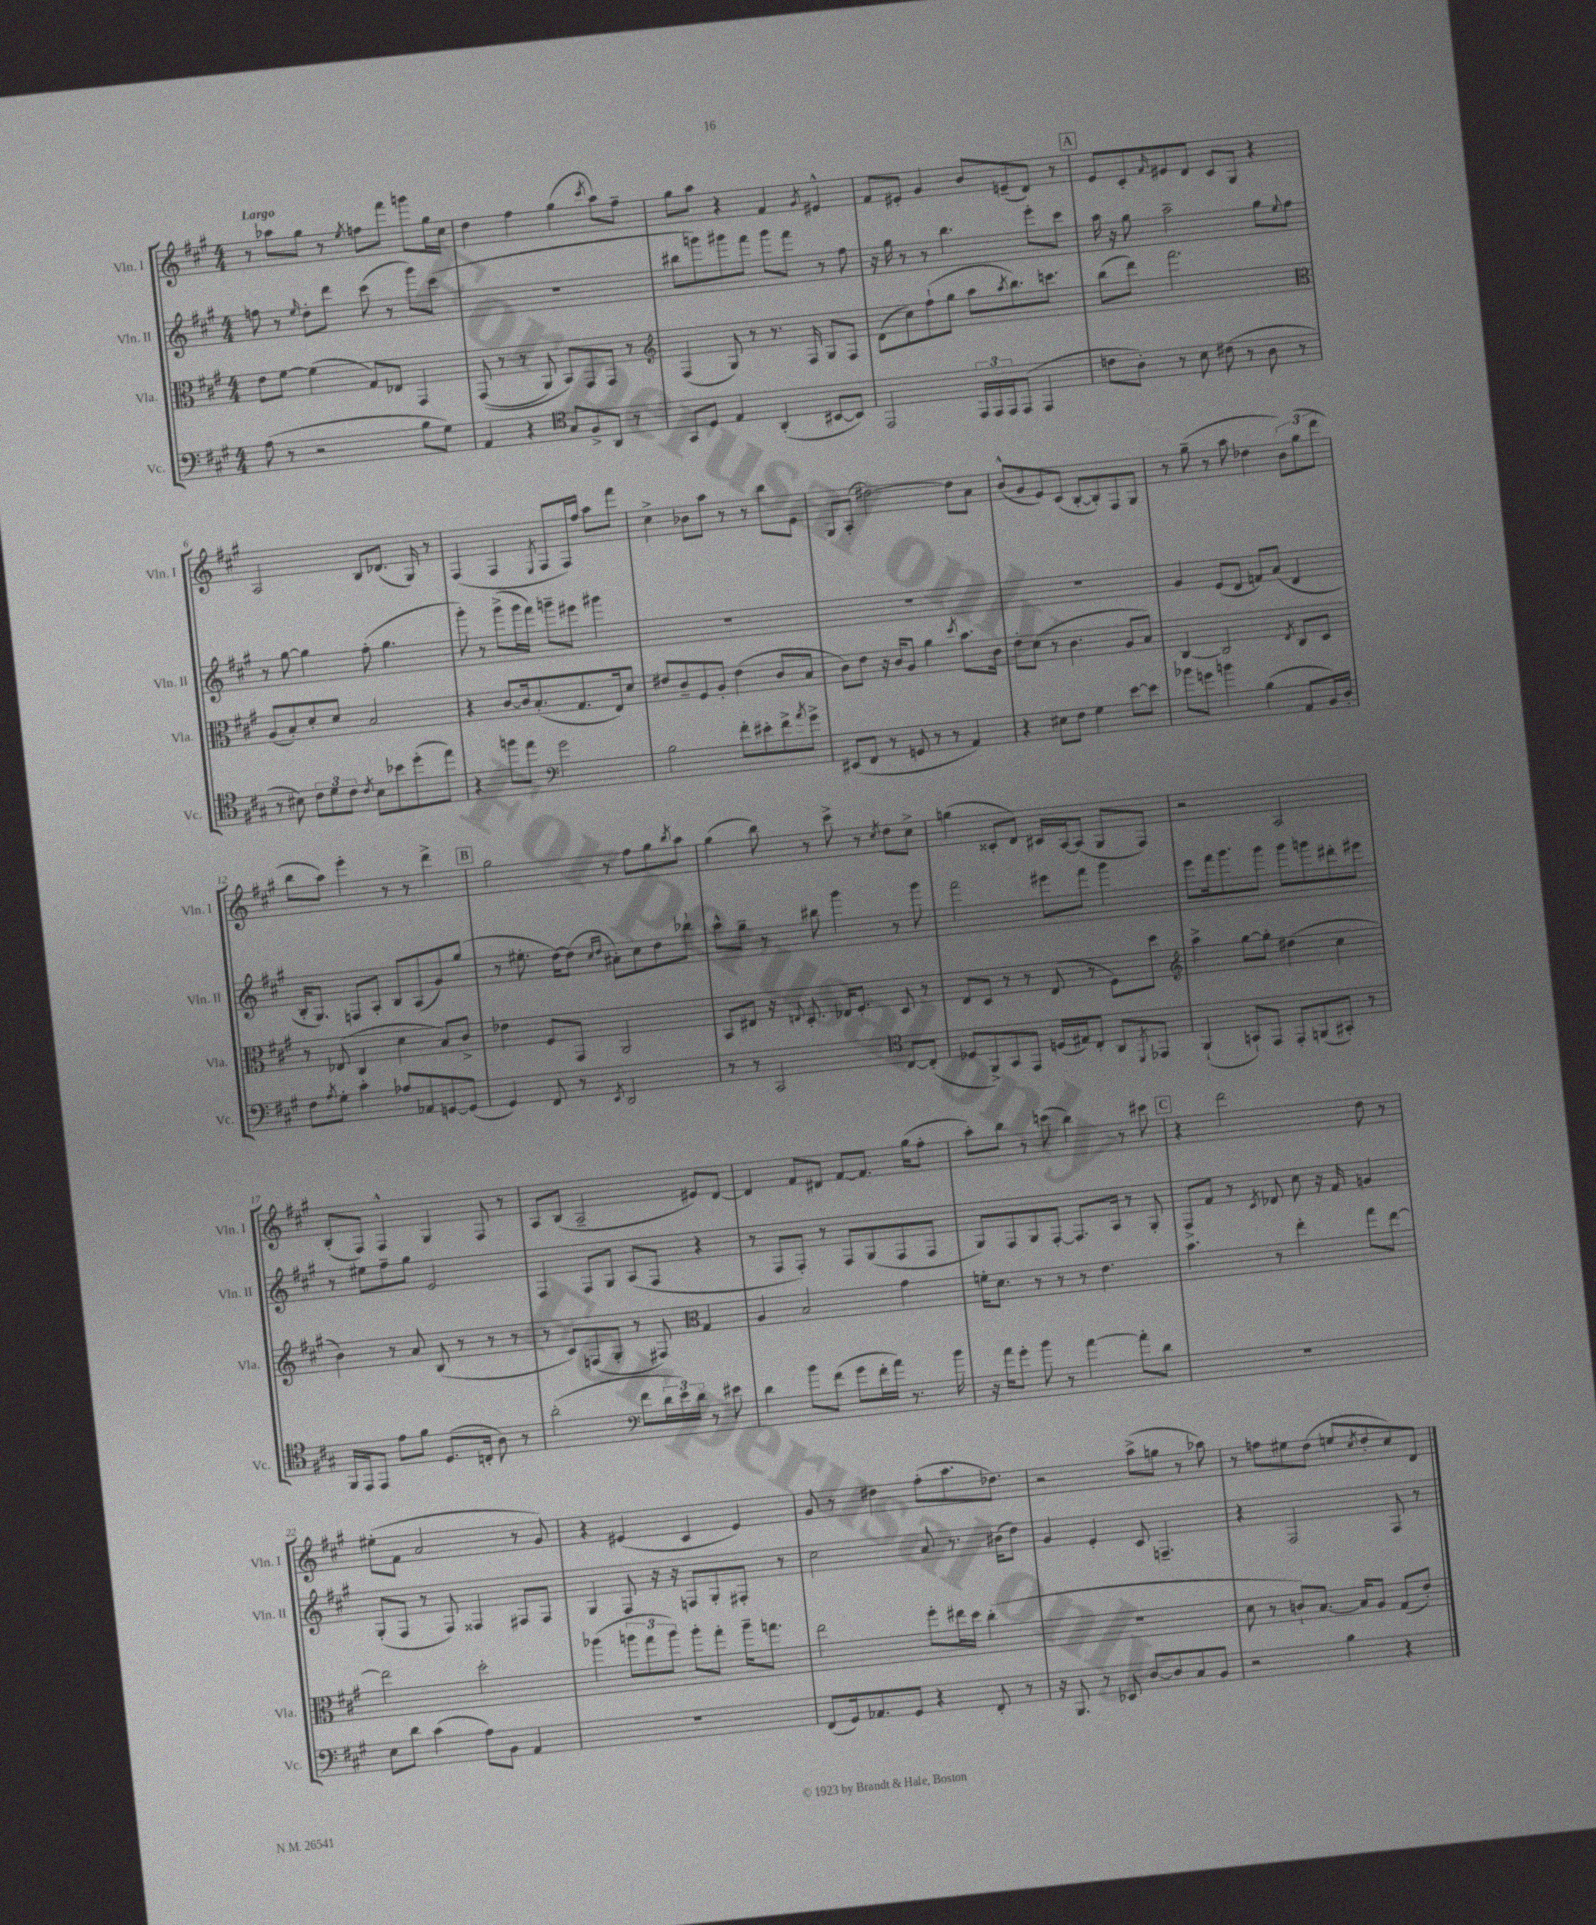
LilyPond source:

<<
\new StaffGroup <<
\new Staff = "s0" \with { instrumentName = "Vln. I" shortInstrumentName = "Vln. I" } {
    \clef treble \key a \major \numericTimeSignature \time 4/4 \tempo "Largo"
    r8 aes''8 gis''8 r8 \acciaccatura { e''8 } f''8 fis'''8 g'''8 gis''16 cis''16 |
    d''4 fis''4 gis''4( \acciaccatura { cis'''8 } a''8) fis''8-- |
    gis''8 a''8 r4 fis'4 \acciaccatura { gis'8 } eis'4-^ |
    fis'8 eis'8-. gis'4 b'8 e'8--( d'8) r8 |
    \mark \markup { \box "A" } e'8 cis'8-. \grace { fis'16 } eis'8 d'8 cis'8 gis8 r4 |
    a2 b8 des'8.( gis16) r8 |
    fis4( fis4 \acciaccatura { e8 } fis8 fis16) fis''16 a''8 fis'''8 |
    cis''4-> bes'8 a''8 r8 r8 b''8 e'8 |
    gis8 a8-.( dis''2~) dis''8 a'8 |
    b'8-^( gis'8 e'8) cis'8( b8~-. b8-.) fis8 gis8 |
    r8 gis''8--( r8 a''8 des''4 \tuplet 3/2 { b'8) gis''8( d'''8 } |
    b''8 a''8) e'''4-. r8 r8 d'''4-> |
    \mark \markup { \box "B" } gis''2 r8 fis''8 gis''8 \acciaccatura { b''8 } a''8 |
    gis''4( b''8) r8 cis'''8-> r8 \acciaccatura { cis''8 } d''8 cis''8-> |
    g''4( cisis'8-. d'8) cis'16 a16~ a8( gis8 fis8) |
    r2 a2 |
    b8-.( fis8) fis4-^ gis4 fis8 r8 |
    a8 b8( a2-- eis'8) d'8~ |
    d'4 fis'8 dis'8 fis'8~ fis'8. gis''16( fis''8-. |
    a''8-.) b''8 r8 c'''8( b''4) r8 cis'''8 |
    \mark \markup { \box "C" } r4 d'''2 d''8 r8 |
    eis''8-.( fis'8 a'2 r8 gis'8) |
    r4 eis'4( cis'4 eis'4) |
    gis'8 r8 dis''4 fis''8-.( a''8. des''8.) |
    r2 a''8->( g''8 r8 aes''8) |
    r8 f''8 eis''8 d''8( e''8 \acciaccatura { cis''8 } d''8-. cis''8) d'8 \bar "|." |
}
\new Staff = "s1" \with { instrumentName = "Vln. II" shortInstrumentName = "Vln. II" } {
    \clef treble \key a \major \numericTimeSignature \time 4/4
    f''8 r8 \grace { e''16 } d''8-. d'''8 cis'''8( r8 gis'''8) cis'''8( |
    R1 |
    bis''8 g'''8) gis'''8 fis'''8 gis'''8 fis'''8 r8 fis''8 |
    r16 gis''16 r8 r8 b''4. e'''8-. cis'''8 |
    \mark \markup { \box "A" } a''16 r16 gis''8 a''2-- gis''8 \appoggiatura { e''8 } fis''8 |
    r8 gis''8~ gis''4 fis''8-.( gis''4. |
    gis'''8-.) r8 gis'''8->( gis'''16 fis'''16) g'''8-- eis'''8 gis'''4 |
    R1 |
    R1 |
    R1 |
    gis'4 e'8( d'8 f'8) a'8( d'4 |
    b16-. gis8.) f8 a8-. b8 a8( gis'8) gis''8( |
    \mark \markup { \box "B" } r8 eis''8.-. d''16~) d''8( \grace { cis''16 d''16 } ais'8-.) cis''8 d''8 bes''8-! |
    a''8-^ gis''8-- r8 bis''8 gis'''4 r8 gis'''8 |
    fis'''2 eis'''8 fis'''8 gis'''4 |
    e'''8 fis'''16 gis'''8. gis'''8 gis'''8 g'''8 dis'''8-. eis'''8 |
    r8 eis''8 fis''8-- gis''8 e'2 |
    fis4 fis8 gis8 a8( fis8 r4 |
    r8 fis8 fis8-.) r8 fis8 gis8( fis8 fis8 |
    gis8) fis8 gis8 fis8~-. fis8. a16 r8 gis8-. |
    \mark \markup { \box "C" } fis8-> fis'8 r8 \acciaccatura { cis'8 } des'8 cis''8 r16 fis'16 g'4 |
    gis8-.( fis8 r8 fis8) fisis4 fis8 fis8 |
    gis4 fis8 r16 r16 f8 gis8-. fis8-. r8 |
    cis''2 a'8 r8. bis'16( d''8) |
    gis'4 e'4-. cis'8 f4.-- |
    r4 fis2 fis8 r8 \bar "|." |
}
\new Staff = "s2" \with { instrumentName = "Vla." shortInstrumentName = "Vla." } {
    \clef alto \key a \major \numericTimeSignature \time 4/4
    e'8 fis'8~ fis'4( gis8) ees8 gis,4 |
    gis,8(\( r8 r8 a,8) b,8\) gis,8 gis,8 r8 |
    \clef treble fis4( gis8) r8 r8. fis16 gis8 fis8 |
    d'8( cis''8) fis''8-!( gis''8 a''8 \acciaccatura { a''8 } b''8.) c'''8. |
    \mark \markup { \box "A" } b''8( d'''8) fis'''2. |
    \clef alto a8( b8-.) d'8-. d'8 b2 |
    r4 cis'8~ cis'16 b8.-.( gis8. e16) d'8 |
    eis'8 cis'8-- fis8 a8-. eis'4( cis'8 b8 |
    cis'8) e'8 r16 cis'16 a8 a'4 \acciaccatura { d''8 } b'8. cis'16 |
    e'8-. d'8( r8 cis'4. a8 b8) |
    cis4~ cis2 \acciaccatura { e8 } cis8 d8 |
    r8 ees8( cis4 d'4 b8) cis'8-> |
    \mark \markup { \box "B" } ees'4 fis8 gis,8 a,2 |
    b,8 eis8 r16 \appoggiatura { e8 } d8.-. ees16 fis8.-. d8 r8 |
    e8 d8 r8 r8 e8( r8 fis8) d''8 |
    \clef treble a''4-> gis''8~ gis''8-. dis''4( cis''4 |
    b'4) r8 a'8 b8( r8 r8 r8 |
    r8 cis'8) f8( gis8-. r8 fis8) \clef alto gis4 |
    a4 b2 gis'4 |
    f'16-. d'8. r8 r8 r8 e'4. |
    \mark \markup { \box "C" } b'4. r8 e''4-. gis''8 e''8~ |
    e''2 d''2-. |
    aes''4( \tuplet 3/2 { a''8 gis''8 a''8) } a''8-. gis''8-. a''16-- g''8. |
    e''2 fis''8-. eis''16 d''16 cis''4-.( |
    R1 |
    d'8 r8 c'8-!) b8.~ b16 a8 gis8( e'8-.) \bar "|." |
}
\new Staff = "s3" \with { instrumentName = "Vc." shortInstrumentName = "Vc." } {
    \clef bass \key a \major \numericTimeSignature \time 4/4
    a8( r8 r2 b8 gis8) |
    a,4 r4 \clef tenor gis8 fis8-> a,8 r8 |
    gis,8 d8 e4 a,4-.( bis,8~ bis,8) |
    e,2 \tuplet 3/2 { e,16 e,16 e,16 } e,8( e,4 |
    \mark \markup { \box "A" } c'8 a8-.) r8 b8 cis'8( r8 a8 r8 |
    r8 bis8) \tuplet 3/2 { cis'8 d'8 cis'8 } \acciaccatura { cis'8 } bis8 bes'8 d''8-.( e''8) |
    r4 f''8 e''8 \clef bass gis'2 |
    b2 fis'8-. eis'8-. fis'8-> \acciaccatura { a'8 } gis'8-> |
    eis,8( fis,8 r8 g,8 r8 r8 a,4) |
    r4 eis8 fis8 gis4 e'8~ e'8 |
    bes'8 g'8 b'4 b4( a,8 b,16) d16-. |
    fis8 \acciaccatura { a8 } gis8-. cis'4-. aes8 aes,8 g,8~ g,8( |
    \mark \markup { \box "B" } gis,4) fis,8 r8 \acciaccatura { e,8 } d,2 |
    r8 r8 cis,2 \clef tenor cis8~ cis8-.( |
    des8 fis,8->) gis,8 e,8 d16( eis16) cis8-. a,8 \acciaccatura { d,8 } ees,8 |
    fis,4-!( g,8-!) e,8 e,8-. f,8( gis,8-.) r8 |
    fis,16 e,16 e,8 e'8 fis'8 d8.( c16-. a8) r8 |
    a'2-.( \clef bass fis'8 \tuplet 3/2 { d'16 e'16) d'16 } r8 eis'8 |
    d'4 b'8 fis'8( gis'8 fis'16-. a'16) r8. b'16 |
    r16 a'16 gis'8-. b'8 r8 a'4~ a'8-. d'8 |
    \mark \markup { \box "C" } R1 |
    e8 d'8 cis'4( a8) b,8 a,4 |
    R1 |
    fis,8( gis,16) aes,8. gis,8 r4 fis,8-. r8 |
    r16 b,,8. r8 ees,8 d8~ d8 cis8 b,8 |
    r2 b4 r4 \bar "|." |
}
>>
>>
